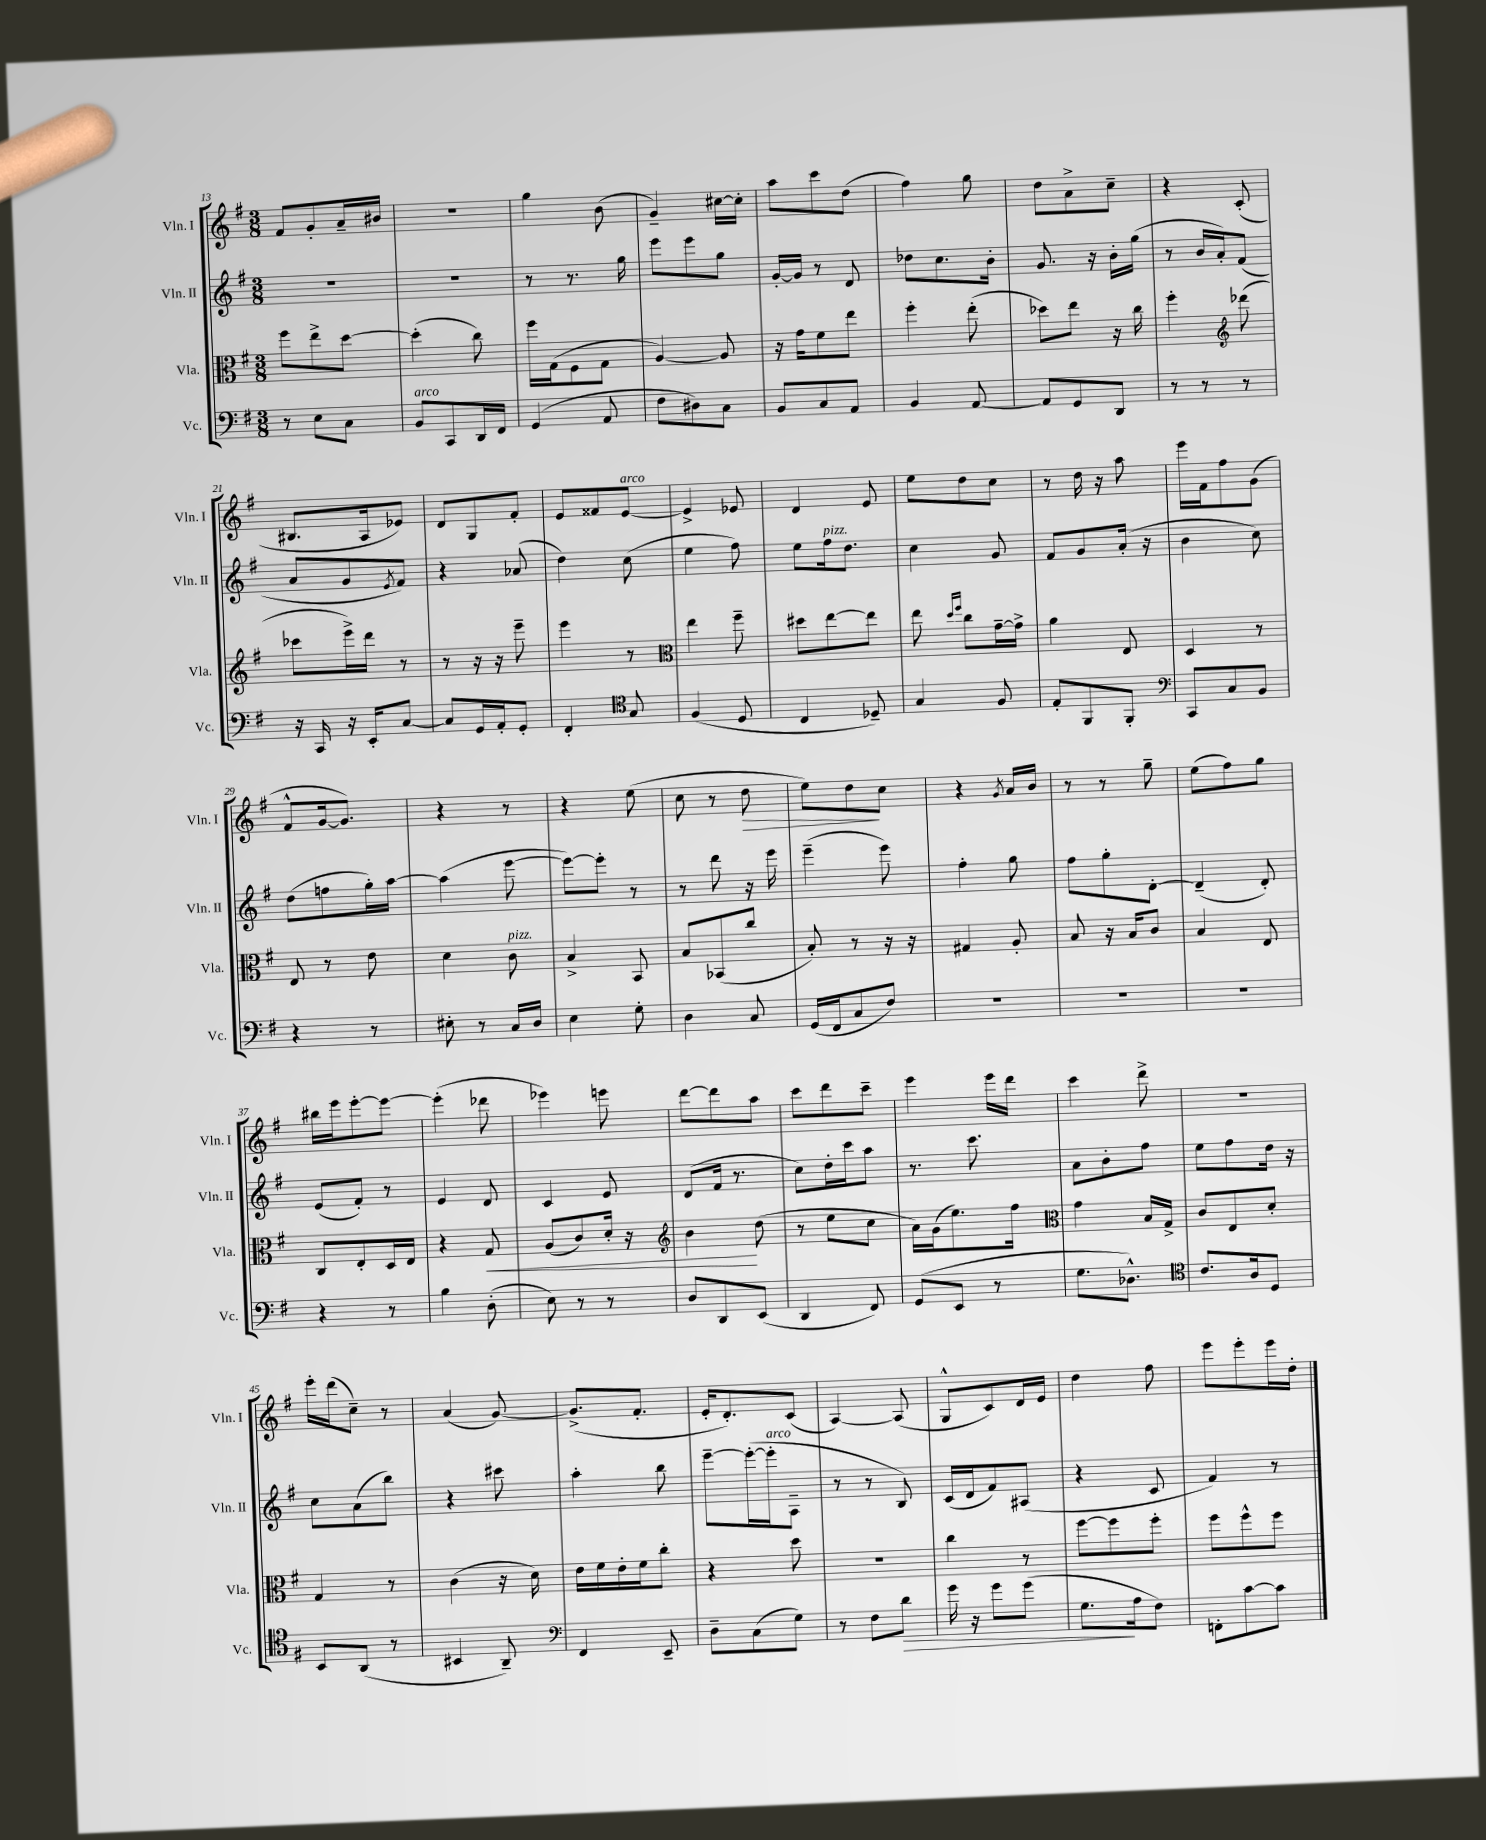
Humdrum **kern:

**kern	**kern	**kern	**kern
*staff4	*staff3	*staff2	*staff1
*clefF4	*clefC3	*clefG2	*clefG2
*k[f#]	*k[f#]	*k[f#]	*k[f#]
*M3/8	*M3/8	*M3/8	*M3/8
8r	8ff#\L	4.r	8f#/L
8E\L	8ee^\	.	8g'/
8C\J	[8dd\J	.	16a~/L
.	.	.	16b#/JJ
=	=	=	=
8BB/L	(4dd'\]	4.r	4.r
8CC/	.	.	.
16DD/L	8cc\)	.	.
16FF#/JJ	.	.	.
=	=	=	=
(4GG/	16ff#\LL	8r	4gg\
.	(16G\J	.	.
.	8F#\	8.r	.
8AA/	8G\J	.	(8b\
.	.	16gg\	.
=	=	=	=
8F#\L	[4A/)	8eee\L	4g~/)
8D#\)	.	8eee\	.
8C\J	8A/]	8gg\J	[16cc#\LL
.	.	.	16cc#'\]JJ
=	=	=	=
8BB/L	16r	[16g'/LL	8aa\L
.	16g\LK	16g/]JJ	.
8C/	8f#\	8r	8ccc\
8AA/J	8ee\J	8d/	(8dd\J
=	=	=	=
4BB/	4ff#'\	8dd-\L	4ff#\)
.	.	8.cc\	.
[8AA/	(8ee'\	.	8gg\
.	.	16b'\Jk	.
=	=	=	=
8AA/]L	8dd-\L)	8.g/	8dd\L
8GG/	8ee\J	.	8a^\
.	.	16r	.
8DD/J	16r	16b'\LL	8cc~\J
.	16cc\	(16gg\JJ	.
=	=	=	=
8r	4ff#'\	8r	4r
8r	.	16b/LL	.
.	.	16a'/J)	.
*	*clefG2	*	*
8r	(8ddd-\	(8f#/J	(8c'/
=	=	=	=
16r	8ccc-\L	8a/L	8.B#/L
16CC/	.	.	.
16r	16eee^\L)	8g/	.
16EE'/LK	16ddd\JJ	.	16A/k
.	.	8qe/	.
[8C/J	8r	8f#/J)	8e-/J)
=	=	=	=
8C/]L	8r	4r	8d/L
16GG/L	16r	.	8G/
16AA'/J	16r	.	.
8GG'/J	8eee~\	(8a-/	8f#'/J
=	=	=	=
4FF#'/	4eee\	4dd\)	8e/L
.	.	.	8f##/
*clefC4	*	*	*
8G/	8r	(8cc\	[8e/J
=	=	=	=
*	*clefC3	*	*
(4F#/	4ee\	4ee\	4e^/]
8D/	8ff#~\	8ff#\)	8e-/
=	=	=	=
4C/	8dd#\L	8ee\L	4d/
.	[8ee\	16ff#\k	.
.	.	8.dd\J	.
8D-~/)	8ee\]J	.	8e/
=	=	=	=
4G/	8ee\	4cc\	8ee\L
.	16qqdd/LL	.	.
.	16qqff#/JJ	.	.
.	8cc\L	.	8dd\
8F#/	[16g~\L	8g/	8cc\J
.	16g^\]JJ	.	.
=	=	=	=
8E'/L	4a\	8f#/L	8r
8FF#/	.	8g/	16dd\
.	.	.	16r
8FF#'/J	8E/	(16a'/Jk	8aa\
.	.	16r	.
=	=	=	=
*clefF4	*	*	*
8CC/L	4D/	4b\	16eee\LL
.	.	.	16f#\J
8C/	.	.	8ff#\
8BB/J	8r	8cc\)	(8g\J
=	=	=	=
4r	8E/	(8dd\L	8f#^^/L
.	8r	8ff\	[16g/k
.	.	.	8.g/]J)
8r	8e\	16gg'\L)	.
.	.	[16aa\JJ	.
=	=	=	=
8E#'\	4d\	(4aa\]	4r
8r	.	.	.
16C/LL	8c\	[8eee\	8r
16D/JJ	.	.	.
=	=	=	=
4E\	4B^/	8eee\_L)	4r
.	.	8eee'\]J	.
8G'\	8BB/	8r	(8ee\
=	=	=	=
4D\	8B/L	8r	8cc\
.	(8BB-/	8ddd\	8r
8C/	8cc/J	16r	8dd\
.	.	16eee\	.
=	=	=	=
(16GG/LL	8B'/)	(4eee~\	8ee\L)
16FF#/J	.	.	.
8C/	8r	.	8dd\
8F#/J)	16r	8eee\)	8cc\J
.	16r	.	.
=	=	=	=
4.r	4G#/	4ff#'\	4r
.	.	.	8qg/
.	8A'/	8gg\	16a/LL
.	.	.	16b/JJ
=	=	=	=
4.r	8B/	8ff#\L	8r
.	16r	8gg'\	8r
.	16B/LK	.	.
.	8c/J	[8d'\J	8gg~\
=	=	=	=
4.r	4B/	(4d~/]	(8ee\L
.	.	.	8ff#\)
.	8E/	8d'/)	8gg\J
=	=	=	=
4r	8C/L	(8e/L	16bb#\LL
.	.	.	16eee\J
.	8E'/	8f#'/J)	[8eee'\
8r	16D/L	8r	8eee\_J
.	16E/JJ	.	.
=	=	=	=
4B\	4r	4e/	(4eee'\]
(8D'\	8G/	8d/	8ddd-\
=	=	=	=
8E\)	(8A/L	4c/	4eee-\)
8r	8c/)	.	.
8r	16d'/Jk	8e/	8eee\
.	16r	.	.
=	=	=	=
*	*clefG2	*	*
8D/L	4b\	(8d/L	[8ddd\L
8DD/	.	16f#/Jk	8ddd\]
.	.	8.r	.
(8EE/J	(8dd\	.	8aa\J
=	=	=	=
4DD/	8r	8cc\L)	8ccc\L
.	8ee\L	16dd'\L	8ddd\
.	.	16ccc\J	.
8FF#/)	8cc\J	8aa\J	8ccc~\J
=	=	=	=
(8GG/L	16a\LL)	8.r	4eee\
.	(16g\J	.	.
8EE/J	8.ee\)	.	.
.	.	8.ccc\	.
8r	.	.	16eee\LL
.	16ff#\Jk	.	16ddd\JJ
=	=	=	=
*	*clefC3	*	*
8.G\L	4g\	8a\L	4ccc\
.	.	8b'\	.
8.D-^^\J)	.	.	.
.	16B/LL	8ff#\J	8ddd^\
.	16G^/JJ	.	.
=	=	=	=
*clefC4	*	*	*
8.c/L	8c/L	8ee\L	4.r
.	8E/	8ff#\	.
16A/k	.	.	.
8D/J	8d'/J	16dd\Jk	.
.	.	16r	.
=	=	=	=
8BB/L	4G/	8cc\L	16eee'\LL
.	.	.	(16ddd\J
(8AA/J	.	(8a\	8cc~\J)
8r	8r	8bb\J)	8r
=	=	=	=
4BB#/	(4c\	4r	(4a/
8AA~/)	16r	8ccc#\	[8g/)
.	16d\)	.	.
=	=	=	=
*clefF4	*	*	*
4FF#/	16e\LL	4aa'\	(8.g^/]L
.	16f#\	.	.
.	16e'\	.	.
.	16f#\J	.	8.f#'/J
8EE~/	8cc'\J	8bb\	.
=	=	=	=
8D~\L	4r	[8eee~\L	16e'/LK
.	.	.	8.d'/)
(8C\	.	(16eee'\_L	.
.	.	16eee'\]J	.
8G\J)	8dd\	8A~\J	(8c/J
=	=	=	=
8r	4.r	8r	[4A/)
8F#\L	.	8r	.
8d\J	.	8B/)	(8A/]
=	=	=	=
16g\	4cc\	(16c/LL	8G^^/L
16r	.	16d/J	.
8g\L	.	8f#/)	8c/)
(8g\J	8r	(8A#/J	16d/L
.	.	.	16e/JJ
=	=	=	=
8.G\L	[8ff#\L	4r	4dd\
.	8ff#\]	.	.
16A\k	.	.	.
8F#\J)	8ff#'\J	8c/	8ff#\
=	=	=	=
8FF'\L	8ff#\L	4f#/)	8eee\L
[8c\	8ff#^^\	.	8eee'\
8c\]J	8ff#\J	8r	16eee\L
.	.	.	16dd'\JJ
==	==	==	==
*-	*-	*-	*-
